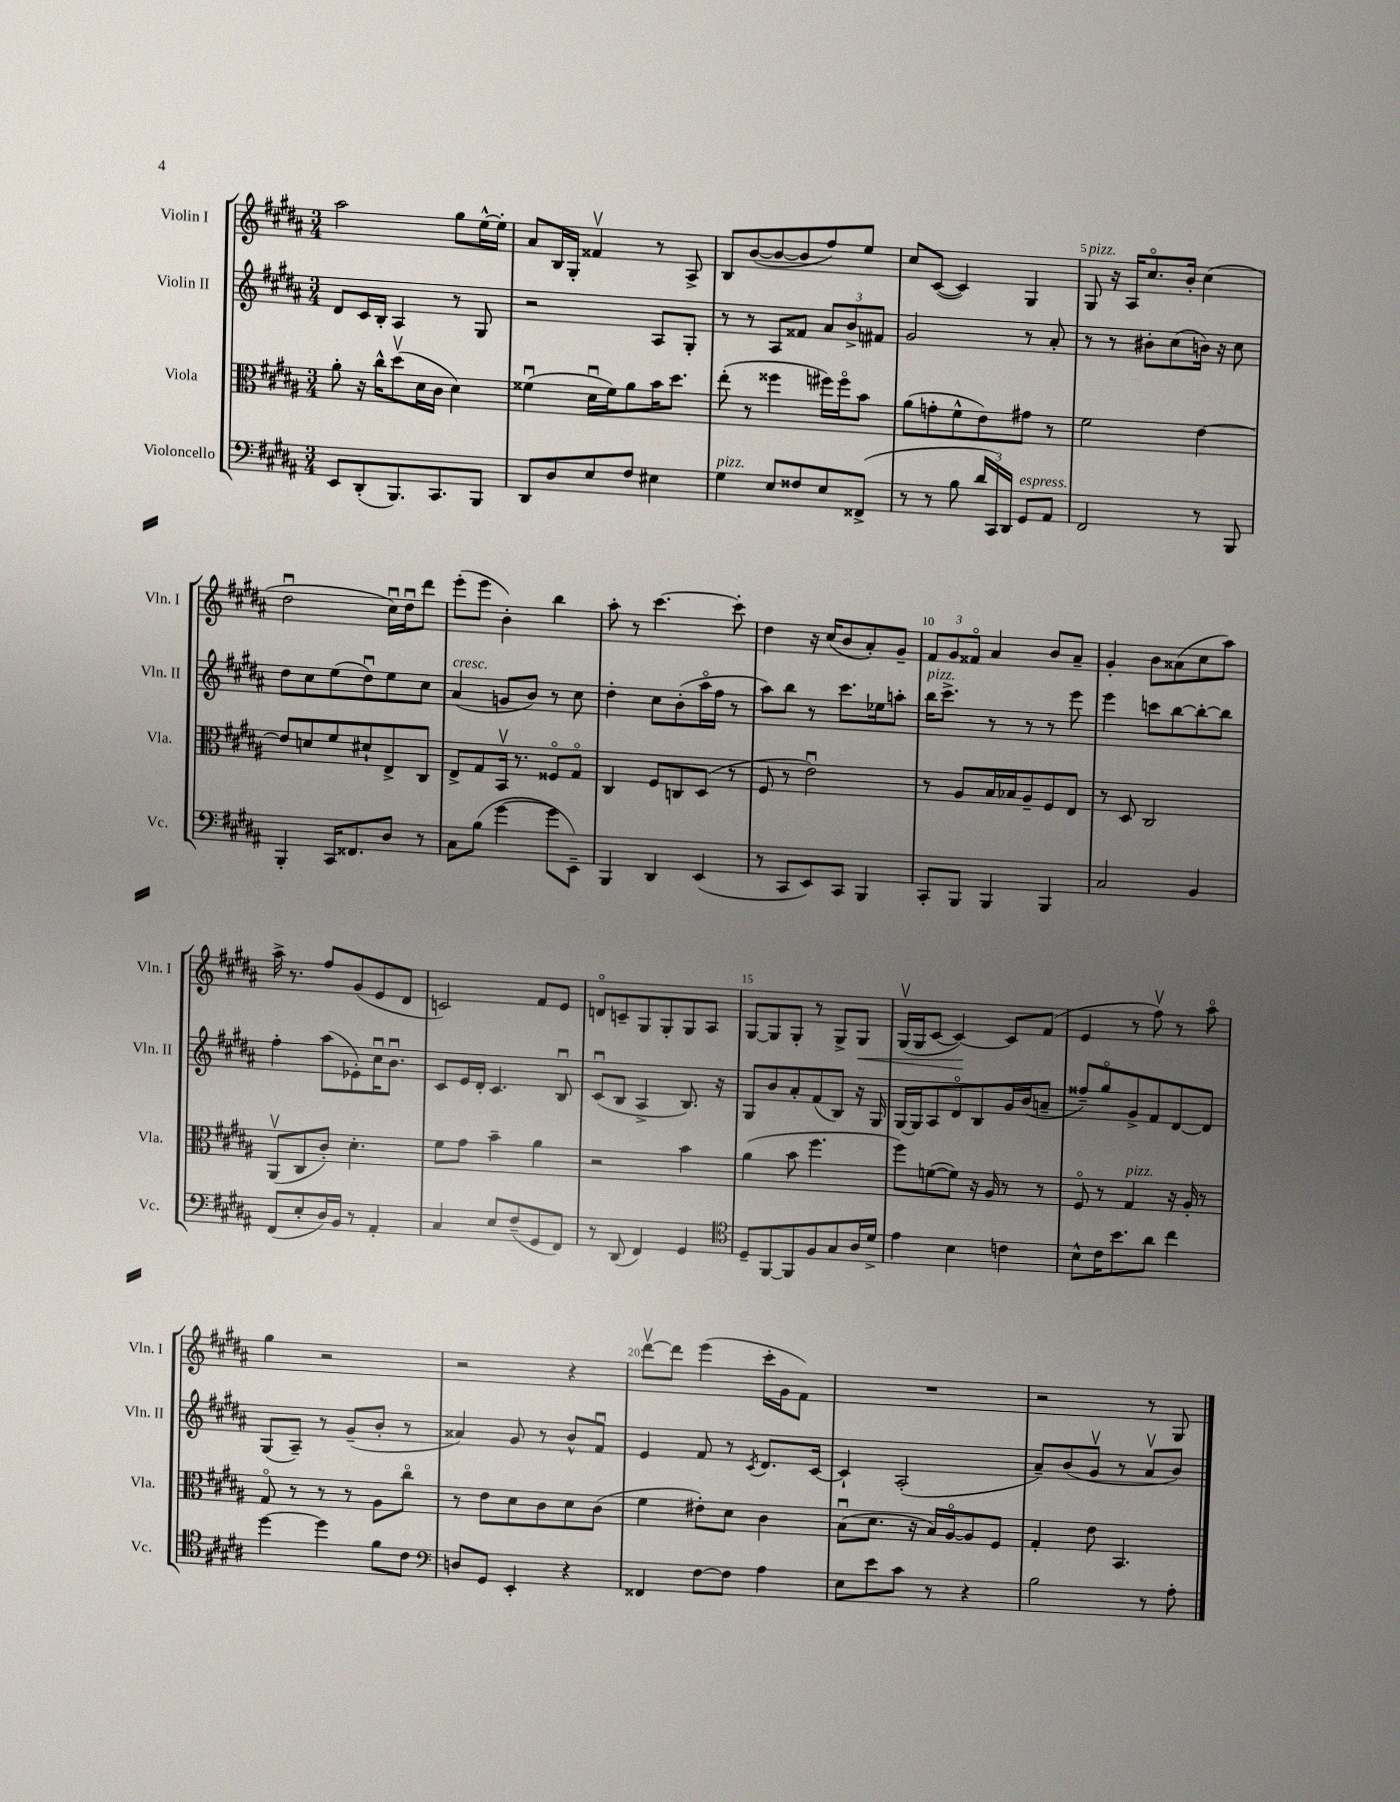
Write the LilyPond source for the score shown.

<<
\new StaffGroup <<
\new Staff = "s0" \with { instrumentName = "Violin I" shortInstrumentName = "Vln. I" } {
    \clef treble \key b \major \numericTimeSignature \time 3/4
    \autoBeamOff ais''2 gis''8[ e''16~-^ e''16]-. |
    ais'8[ b16 gis16]-. fisis'4\upbow r8 ais8-> |
    b8[ b'8~( b'8~ b'8 fis''8) e''8] |
    cis''8[ cis'8]~( cis'4) gis4 |
    gis8^\markup { \italic "pizz." } r16 ais16[ cis''8.\flageolet b'16]-. cis''4( |
    dis''2\downbow cis''16[\downbow) dis''16\downbow dis'''8] |
    e'''8[-.( e'''8] b'4-.) b''4 |
    ais''8-. r8 cis'''4.~ cis'''8-. |
    dis''4 r16 cis''16[( b'8 ais'8-.) gis'8]-- |
    \tuplet 3/2 { fis'8[ gis'8 fisis'8]\flageolet } ais'4 b'8[ ais'8]-- |
    gis'4-. b'8[ aisis'8( cis''8 ais''8]) |
    ais''16-> r8. fis''8[ gis'8( e'8 dis'8] |
    c'2) fis'8[ e'8] |
    d'8[\flageolet c'8-- gis8 gis8-. gis8 ais8] |
    gis8[~ gis8 gis8]-. r8 gis8[-> gis8]\< |
    gis16[\upbow( gis16 cis'8]~ cis'4~\!) cis'8[ fis'8]( |
    e'4 r8 fis''8\upbow) r8 ais''8\flageolet |
    gis''4 r2 |
    r2 r4 |
    dis'''8[~\upbow dis'''8] e'''4( cis'''16[-. gis'16 fis'8]) |
    R2. |
    r2 r8 gis8 \bar "|." |
}
\new Staff = "s1" \with { instrumentName = "Violin II" shortInstrumentName = "Vln. II" } {
    \clef treble \key b \major \numericTimeSignature \time 3/4
    \autoBeamOff dis'8[ cis'16 b16]-. ais4 r8 gis8 |
    r2 ais8[ gis8]-. |
    r8 r8 ais8[ fisis'8] \tuplet 3/2 { ais'8[ b'8-> fis'8] } |
    gis'2 r8 ais'8-. |
    r8 r8 bis'8[-. cis''8( b'16]) r16 cis''8 |
    dis''8[ cis''8 e''8( dis''8\downbow) e''8 cis''8] |
    ais'4^\markup { \italic "cresc." }( g'8[ b'8]) r8 cis''8 |
    dis''4-. cis''8[ b'8-.( ais''16\flageolet fis''16] r8 |
    ais''8[) b''8] r8 cis'''8.[ ees''16 a''8]-. |
    b''16[^\markup { \italic "pizz." } cis'''8.]-> r8 r8 r8 e'''8 |
    e'''4 c'''8[ b''8~ b''8~-. b''8] |
    fis''4-. ais''8[( ees'8-.) cis''16\downbow b'8.]\downbow |
    cis'8[ e'16 dis'16]-. cis'4. b8\downbow |
    cis'8[\downbow( b8] ais4-> b8.) r16 |
    gis8[ b'8 ais'8-. fis'8( b8]) r16 gis16 |
    gis16[~ gis16 ais8 dis'8\flageolet b8 gis'16 b'16( a'8]-- |
    fisis''8[--) gis''8\flageolet gis'8-> fis'8 dis'8~ dis'8] |
    gis8[( ais8]--) r8 gis'8[--( b'8]-. r8 |
    aisis'4) gis'8 r8 b'8[-^ fis'8]\downbow |
    e'4 fis'8 r8 \acciaccatura { cis'8 } dis'8.[ cis'16]~ |
    cis'4-! ais2-.( |
    ais'8[--) b'8( gis'8]\upbow r8 ais'8[\upbow b'8]) \bar "|." |
}
\new Staff = "s2" \with { instrumentName = "Viola" shortInstrumentName = "Vla." } {
    \clef alto \key b \major \numericTimeSignature \time 3/4
    \autoBeamOff ais'8-. r16 cis''16[-^ dis''8\upbow( dis'16 cis'16] dis'4) |
    fisis'4\downbow( dis'16[\downbow fisis'16) ais'8 b'16 dis''8.] |
    e''8-.( r8 fisis''4 fis''16[) fis''16\flageolet b'8] |
    ais'8[( g'8-. fis'8-^ e'8) gis'8] r8 |
    fis'2 e'4~ |
    e'8[ d'8 fis'8 dis'8-! e8-> cis8] |
    e8[-> gis8 b,16]\upbow r8. fisis8[\flageolet gis8]\flageolet |
    cis4 fis8[ c8 dis8]( r8 |
    fis8 r8 e'2\downbow) |
    r8 ais8[ b16 bes16 ais8-- fis8 e8] |
    r8 dis8 cis2 |
    ais,8[\upbow( cis8 cis'8]-.) dis'4.-. |
    fis'8[ gis'8] b'4-- ais'4 |
    r2 b'4 |
    ais'4( b'8 fis''4. |
    fis''8[) f'8~( f'8]) r16 ais16 r8 r8 |
    fis8\flageolet r8 gis4^\markup { \italic "pizz." } r16 ais16-. r8 |
    gis8\flageolet r8 r8 r8 ais8[ cis''8]\flageolet |
    r8 e'8[ dis'8 cis'8 dis'8 cis'8]( |
    fis'4 eis'8[-.) dis'8] cis'4 |
    b8[\downbow( dis'8.] r16 b16[) ais16~\flageolet ais8 fis8] |
    gis4-. e'8 b,4. \bar "|." |
}
\new Staff = "s3" \with { instrumentName = "Violoncello" shortInstrumentName = "Vc." } {
    \clef bass \key b \major \numericTimeSignature \time 3/4
    \autoBeamOff e,8[ dis,8-.( b,,8.) cis,8. b,,8] |
    dis,8[ dis8 e8 fis8] eis4 |
    gis4^\markup { \italic "pizz." } e8[ fisis8 e8 fisis,8]->( |
    r8 r8 b8 \tuplet 3/2 { dis'16[ cis,16) dis,16] } gis,8[^\markup { \italic "espress." } ais,8] |
    fis,2 r8 b,,8 |
    b,,4-. cis,16[ fisis,8. dis8] r8 |
    cis8[ b8]( gis'4~ gis'8[ e,8]--) |
    b,,4 dis,4 e,4( |
    r8 cis,8[ e,8) cis,8] b,,4 |
    cis,8[-. b,,8] b,,4 b,,4 |
    cis2 b,4 |
    fis,8[( e8-. dis16) b,16] r8 ais,4-. |
    cis4 e8[ fis8--( gis,8 fis,8]) |
    r8 dis,8( fis,4) gis,4 |
    \clef tenor dis8[-- fis,8~ fis,8 fis8 gis8 ais16 dis'16]-> |
    e'4 b4 c'4 |
    b8[-^ cis'16 b'8. ais'8] cis''4 |
    dis''4~ dis''4 fis'8[ cis'8] |
    \clef bass d8[ gis,8] e,4-. r4 |
    fisis,4 fis8[~ fis8] ais4 |
    e8[ e'8 cis'8] r8 r4 |
    b2 r8 ais8-. \bar "|." |
}
>>
>>
\layout { \context { \Score \override BarNumber.break-visibility = ##(#f #t #t) barNumberVisibility = #(every-nth-bar-number-visible 5) } }
